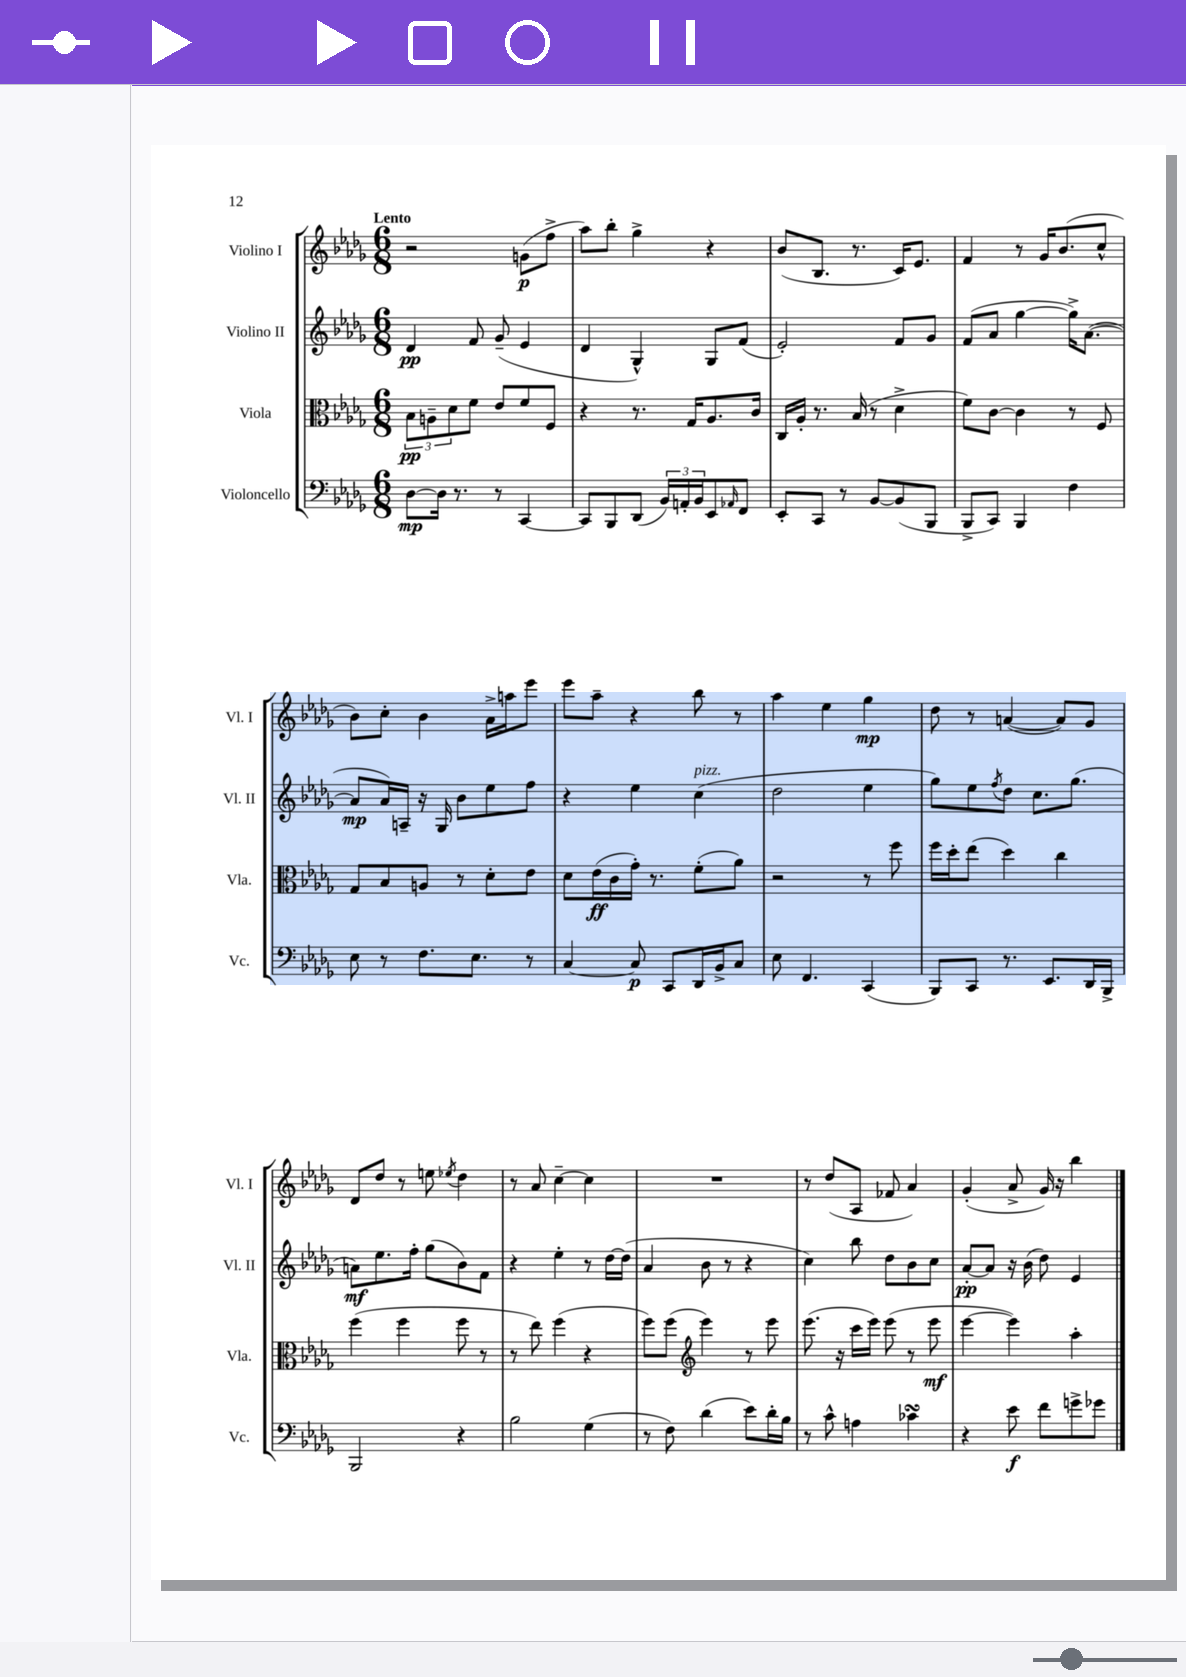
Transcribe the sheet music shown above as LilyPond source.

<<
\new StaffGroup <<
\new Staff = "s0" \with { instrumentName = "Violino I" shortInstrumentName = "Vl. I" } {
    \clef treble \key des \major \numericTimeSignature \time 6/8 \tempo "Lento"
    r2 g'8\p( f''8-> |
    aes''8) bes''8-. ges''4-> r4 |
    bes'8( bes8. r8. c'16) ees'8. |
    f'4 r8 ges'16 bes'8.( c''8-^ |
    bes'8) c''8-. bes'4 aes'16-> a''16 ees'''8 |
    ees'''8 aes''8-- r4 bes''8 r8 |
    aes''4 ees''4 ges''4\mp |
    des''8 r8 a'4~( a'8) ges'8 |
    des'8 des''8 r8 e''8 \acciaccatura { ees''8 } des''4 |
    r8 aes'8 c''4~-- c''4 |
    R2. |
    r8 des''8( aes8 fes'8 aes'4) |
    ges'4-.( aes'8-> ges'16) r16 bes''4 \bar "|." |
}
\new Staff = "s1" \with { instrumentName = "Violino II" shortInstrumentName = "Vl. II" } {
    \clef treble \key des \major \numericTimeSignature \time 6/8
    des'4\pp f'8 ges'8--( ees'4 |
    des'4 ges4-^) ges8 f'8( |
    ees'2-.) f'8 ges'8 |
    f'8( aes'8 ges''4~ ges''16->) aes'8.~( |
    aes'8\mp aes'16) a16-- r16 ges16 bes'8 ees''8 f''8 |
    r4 ees''4 c''4^\markup { \italic "pizz." }( |
    des''2 ees''4 |
    ges''8) ees''8 \acciaccatura { f''8 } des''8 c''8. ges''8.( |
    a'8\mf) ees''8. f''16-. ges''8( bes'8) f'8 |
    r4 ees''4-. r8 des''16~ des''16( |
    aes'4 bes'8 r8 r4 |
    c''4) bes''8 des''8 bes'8 c''8 |
    aes'8~-.\pp aes'8 r16 bes'16( des''8) ees'4 \bar "|." |
}
\new Staff = "s2" \with { instrumentName = "Viola" shortInstrumentName = "Vla." } {
    \clef alto \key des \major \numericTimeSignature \time 6/8
    \tuplet 3/2 { bes8\pp a8-- des'8 } f'8 ees'8 f'8 f8 |
    r4 r8. ges16 aes8. c'16 |
    c16 aes16-. r8. bes16( r8 des'4-> |
    f'8) c'8~ c'4 r8 f8 |
    ges8 bes8 a8 r8 des'8-. ees'8 |
    des'8 ees'16\ff( c'16 ges'16-.) r8. f'8-.( aes'8) |
    r2 r8 f''8 |
    f''16 des''16-. ees''8( des''4) c''4 |
    f''4( f''4 f''8 r8 |
    r8 ees''8) f''4( r4 |
    f''8) f''8( \clef treble ees'''4) r8 ees'''8 |
    ees'''8.( r16 c'''16 ees'''16) ees'''8( r8 ees'''8\mf |
    ees'''4~ ees'''4) aes''4-. \bar "|." |
}
\new Staff = "s3" \with { instrumentName = "Violoncello" shortInstrumentName = "Vc." } {
    \clef bass \key des \major \numericTimeSignature \time 6/8
    des8~\mp des16 r8. r8 c,4~ |
    c,8 bes,,8 des,8( \tuplet 3/2 { bes,16) a,16-. bes,16 } ees,8 \grace { aes,16 } f,8 |
    ees,8-. c,8 r8 bes,8~ bes,8( bes,,8 |
    bes,,8-> c,8) bes,,4 f4 |
    ees8 r8 f8. ees8. r8 |
    c4~ c8\p c,8 des,16 bes,16-> c8 |
    ees8 f,4. c,4( |
    bes,,8) c,8 r8. ees,8. des,16 bes,,16-> |
    bes,,2 r4 |
    bes2 ges4( |
    r8 f8) des'4( ees'8) des'16-. bes16 |
    r8 c'8-^ a4 ces'4\turn |
    r4 ees'8\f f'8 g'8-> ges'8 \bar "|." |
}
>>
>>
\layout { \context { \Score \remove "Bar_number_engraver" } }
